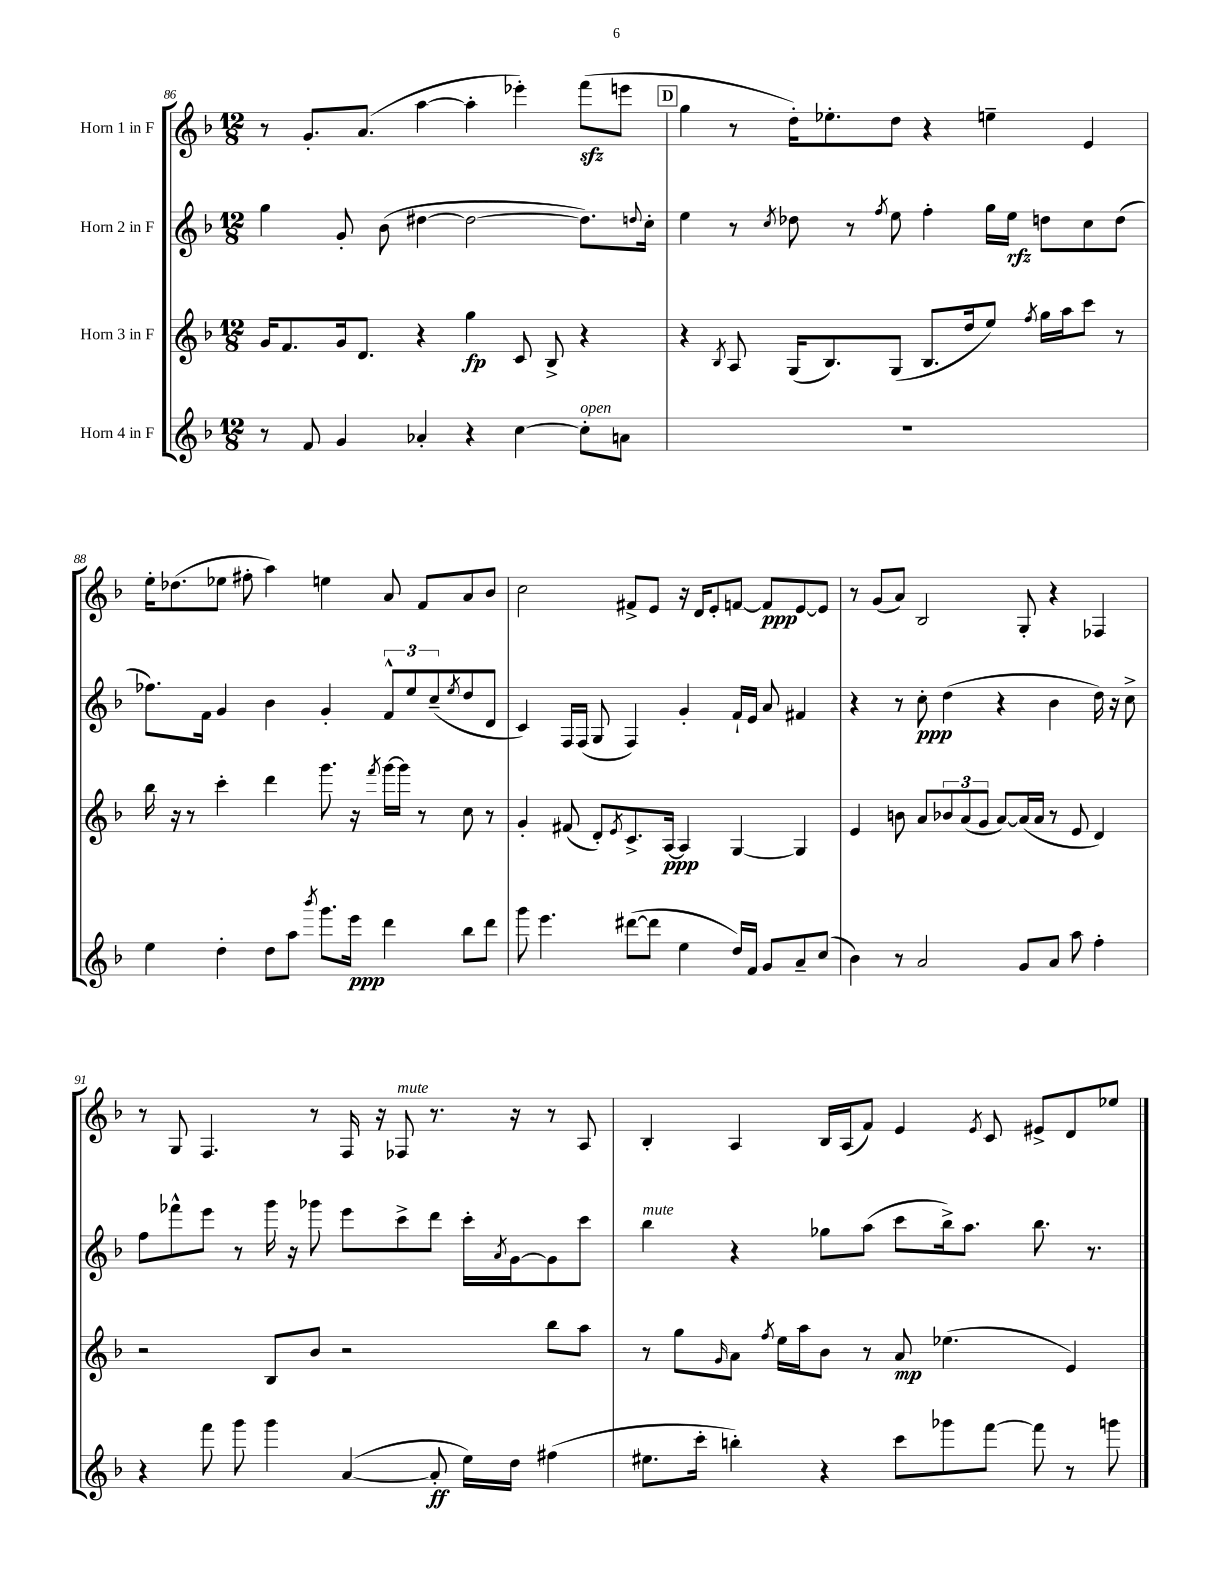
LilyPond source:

<<
\new StaffGroup <<
\new Staff = "s0" \with { instrumentName = "Horn 1 in F" } {
    \clef treble \key f \major \numericTimeSignature \time 12/8
    r8 g'8.-. a'8.( a''4~ a''4-. ees'''4-.) f'''8\sfz( e'''8 |
    \mark \markup { \box "D" } g''4 r8 d''16-.) ees''8.-. d''8 r4 e''4-- e'4 |
    e''16-. des''8.( ees''8 fis''8-. a''4) e''4 a'8 f'8 a'8 bes'8 |
    c''2 fis'8-> e'8 r16 d'16 e'8-. f'8~ f'8\ppp e'8~ e'8 |
    r8 g'8( a'8) bes2 g8-. r4 fes4 |
    r8 g8 f4. r8 f16 r16 fes8^\markup { \italic "mute" } r8. r16 r8 a8 |
    bes4-. a4 bes16 a16( f'8) e'4 \acciaccatura { e'8 } c'8 eis'8-> d'8 ees''8 \bar "|." |
}
\new Staff = "s1" \with { instrumentName = "Horn 2 in F" } {
    \clef treble \key f \major \numericTimeSignature \time 12/8
    g''4 g'8-. bes'8( dis''4~ dis''2~ dis''8.) \appoggiatura { d''8 } c''16-. |
    \mark \markup { \box "D" } e''4 r8 \acciaccatura { c''8 } des''8 r8 \acciaccatura { f''8 } e''8 f''4-. g''16 e''16\rfz d''8 c''8 d''8( |
    fes''8.) f'16 g'4 bes'4 g'4-. \tuplet 3/2 { f'8-^ e''8 c''8--( } \acciaccatura { e''8 } d''8 d'8 |
    c'4) f16 f16( g8 f4) g'4-. f'16-! e'16 a'8 fis'4 |
    r4 r8 c''8-.\ppp d''4( r4 bes'4 d''16) r16 c''8-> |
    f''8 fes'''8-^ e'''8 r8 g'''16 r16 ges'''8 e'''8 c'''8-> d'''8 c'''16-. \acciaccatura { a'8 } g'16~ g'8 c'''8 |
    bes''4^\markup { \italic "mute" } r4 ges''8 a''8( c'''8 bes''16->) a''8. bes''8. r8. \bar "|." |
}
\new Staff = "s2" \with { instrumentName = "Horn 3 in F" } {
    \clef treble \key f \major \numericTimeSignature \time 12/8
    g'16 f'8. g'16 d'8. r4 g''4\fp c'8 bes8-> r4 |
    \mark \markup { \box "D" } r4 \acciaccatura { bes8 } a8 g16( bes8.) g8( bes8. d''16 e''8) \acciaccatura { f''8 } g''16 a''16 c'''8 r8 |
    bes''16 r16 r8 c'''4-. d'''4 g'''8. r16 \acciaccatura { f'''8 } g'''16~ g'''16 r8 c''8 r8 |
    g'4-. fis'8( d'8-.) \acciaccatura { e'8 } c'8.-> a16~\ppp a4 g4~ g4 |
    e'4 b'8 a'8 \tuplet 3/2 { bes'8 a'8( g'8 } a'8~) a'16( a'16 r8 e'8 d'4) |
    r2 bes8 bes'8 r2 bes''8 a''8 |
    r8 g''8 \grace { g'16 } a'8 \acciaccatura { f''8 } e''16 a''16 bes'8 r8 a'8\mp ees''4.( e'4) \bar "|." |
}
\new Staff = "s3" \with { instrumentName = "Horn 4 in F" } {
    \clef treble \key f \major \numericTimeSignature \time 12/8
    r8 f'8 g'4 aes'4-. r4 c''4~ c''8-.^\markup { \italic "open" } a'8 |
    \mark \markup { \box "D" } R1. |
    e''4 d''4-. d''8 a''8 \acciaccatura { bes'''8 } g'''8. e'''16\ppp d'''4 bes''8 d'''8 |
    g'''8 e'''4. dis'''8~( dis'''8 e''4 d''16) f'16 g'8 a'8-- c''8( |
    bes'4) r8 a'2 g'8 a'8 a''8 f''4-. |
    r4 f'''8 g'''8 g'''4 a'4~( a'8-.\ff e''16) d''16 fis''4( |
    eis''8. c'''16-. b''4-.) r4 c'''8 ges'''8 f'''8~ f'''8 r8 g'''8 \bar "|." |
}
>>
>>
\layout { \context { \Score currentBarNumber = #86 } }
